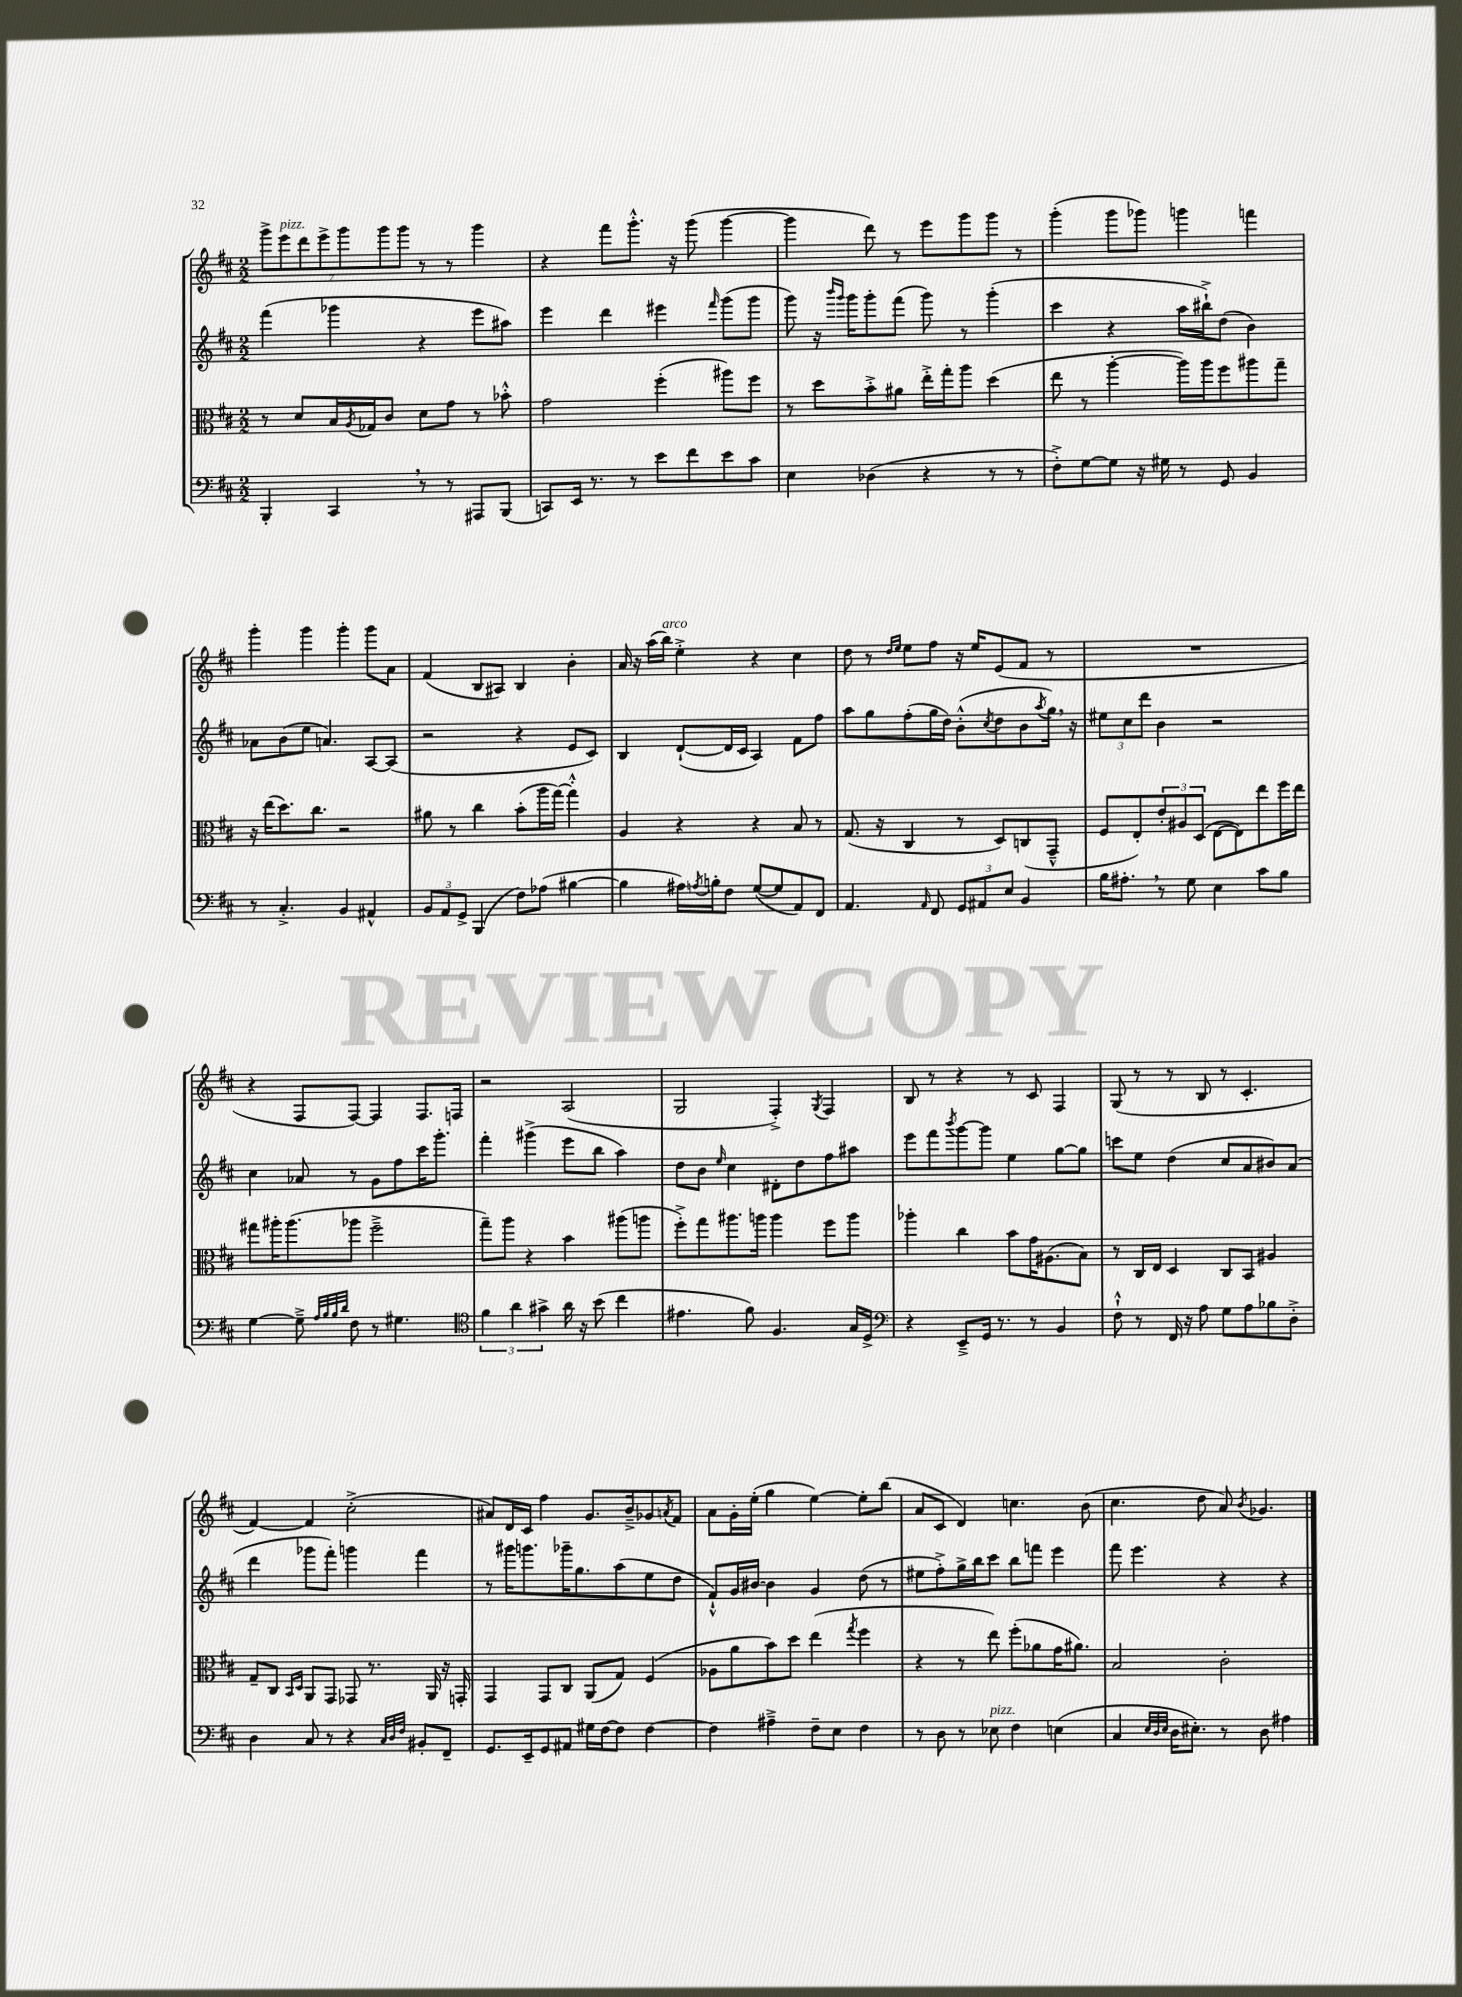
<<
\new StaffGroup <<
\new Staff = "s0" {
    \clef treble \key d \major \numericTimeSignature \time 2/2
    \tuplet 7/4 { g'''8-> e'''8^\markup { \italic "pizz." } d'''8 e'''8-> g'''8 g'''8 g'''8 } r8 r8 g'''4 |
    r4 fis'''8 g'''8.-.-^ r16 g'''8( g'''4~ |
    g'''4 d'''8) r8 e'''8 g'''8 g'''8 r8 |
    g'''4-.( g'''8 ges'''8) g'''4 f'''4 |
    g'''4-. g'''4 g'''4-. g'''8 a'8 |
    fis'4( b8 ais8) b4 b'4-. |
    a'16 r16 a''16( b''16^\markup { \italic "arco" }) e''4-.-> r4 cis''4 |
    d''8 r8 \grace { d''16 e''16 } e''8 fis''8 r16 e''16 e'8( fis'8 r8 |
    R1 |
    r4 fis8 fis8~) fis4 fis8. f16 |
    r2 a2( |
    g2 fis4-.->) \acciaccatura { g8 } fis4 |
    b8 r8 r4 r8 cis'8 fis4 |
    g8( r8 r8 b8 r8 cis'4.-. |
    fis'4~) fis'4 cis''2-.->( |
    ais'8) d'16 cis'16 fis''4 g'8. b'16---> ges'8 \acciaccatura { a'8 } fis'8 |
    a'8 g'16-. e''16-.( g''4 e''4~) e''8-. b''8( |
    a'8 cis'8 d'4) c''4. b'8( |
    cis''4. d''8 a'8) \acciaccatura { b'8 } ges'4. \bar "|." |
}
\new Staff = "s1" {
    \clef treble \key d \major \numericTimeSignature \time 2/2
    fis'''4( ges'''4 r4 e'''8 ais''8) |
    e'''4 d'''4 eis'''4 \grace { fis'''16 } g'''8( g'''8 |
    g'''8) r16 \grace { b'''16 g'''16 } g'''16 g'''8-. fis'''8( g'''8) r8 g'''4-.( |
    cis'''4 r4 a''16 bis''16-!->) d''8( b'4) |
    aes'8 b'8( e''8 a'4.) a8~ a8( |
    r2 r4 e'8 cis'8) |
    b4 d'8~-!( d'16 cis'16 a4) fis'8 fis''8 |
    a''8 g''8 fis''8-.( g''16 d''16) b'8-.-^( \acciaccatura { cis''8 } d''8 b'8 \acciaccatura { a''8 } g''16) \breathe r16 |
    \tuplet 3/2 { eis''8 cis''8 d'''8 } b'4 r2 |
    cis''4 aes'8 r8 g'8 fis''8 cis'''16 g'''8.-. |
    fis'''4-. gis'''4->( e'''8 b''8 a''4) |
    d''8 b'8 \grace { e''16 } cis''4 dis'8-. d''8 fis''8 ais''8 |
    e'''8 fis'''8 \acciaccatura { b'''8 } g'''8~ g'''8 e''4 g''8~ g''8 |
    c'''8 e''8 d''4( cis''8 a'8 bis'8) a'8( |
    d'''4 ges'''8 fis'''8-.) g'''4 fis'''4 |
    r8 gis'''16 g'''8. ges'''16-- g''8. a''8( e''8 d''8 |
    fis'8-!-^) g'16 bis'16~ bis'4 g'4 d''8( r8 |
    eis''8 fis''8-.->) g''16-> b''16 cis'''8 b''8 f'''8 e'''4 |
    fis'''8 e'''4. r4 r4 \bar "|." |
}
\new Staff = "s2" {
    \clef alto \key d \major \numericTimeSignature \time 2/2
    r8 d'8 b16 \acciaccatura { a8 } ges16 cis'8 d'8 g'8 r8 bes'8-.-^ |
    g'2 fis''4-.( ais''8) fis''8 |
    r8 d''8 b'8-.-> ais'8 e''16-.-> g''16-. a''8 d''4( |
    e''8 r8 a''4~-. a''16) a''16 fis''8 ais''8 g''8-- |
    r16 e''16( d''8.) cis''8. r2 |
    ais'8 r8 cis''4 b'8-.( a''16 g''16~) g''4-.-^ |
    a4 r4 r4 b8 r8 |
    g8.( r16 cis4 r8 d8) c8( g,8---^ |
    fis8 e8-.) \tuplet 3/2 { e'8-. ais8 d8( } e8~ e8) e''8 fis''16 e''16 |
    gis''8 ais''16-. ais''8.( aes''8 fis''2---> |
    g''8--) a''8 r4 b'4 ais''8( a''8 |
    fis''8-.->) g''8 ais''8. a''16 a''4 fis''8 a''8 |
    aes''4-. cis''4 b'8 g'16 ais8.( b8) |
    r8 cis16 e16 d4 cis8 b,8 ais4 |
    g8-- cis8 \grace { b,16 d16 } a,8 g,8 ges,8 r8. a,16 r16 g,16-. |
    g,4 g,8 cis8 a,8( g8) fis4( |
    aes8 a'8 b'8) d''8 e''4( \acciaccatura { g''8 } fis''4 |
    r4 r8 e''8) fis''8-.( aes'8 g'16 ais'8.) |
    b2 cis'2-. \bar "|." |
}
\new Staff = "s3" {
    \clef bass \key d \major \numericTimeSignature \time 2/2
    b,,4-. cis,4 \breathe r8 r8 ais,,8 b,,8( |
    c,8) e,16 r8. r8 e'8 fis'8 e'8 cis'8 |
    e4 des4( r4 r8 r8 |
    fis8-.->) g8~ g8 r16 gis16 r8 g,8 b,4 |
    r8 cis4.-.-> b,4 ais,4-^ |
    \tuplet 3/2 { b,8 a,8 g,8-> } b,,4( fis8) aes8( bis4~ |
    bis4 ais16) \acciaccatura { a8 } b16-. fis8 g8~( g8 a,8) fis,8 |
    a,4. \grace { a,16 } fis,8 \tuplet 3/2 { g,8 ais,8 e8 } b,4 |
    b16 ais8.-. \breathe r8 g8 e4 cis'8 b8 |
    g4~ g8---> \grace { a32 b32 b32 d'32 } fis8 r8 gis4. |
    \clef tenor \tuplet 3/2 { fis'4 a'4 gis'4-> } a'16 r16 b'8( cis''4 |
    eis'4. fis'8) fis4. g16 d16-> |
    \clef bass r4 e,8---> g,16 r8. r8 b,4 |
    fis8-!-^ r8 fis,16 r16 a8 g8 a8 bes8 d8-.-> |
    d4 cis8 r8 r4 \grace { cis32 d32 fis32 } bis,8-. fis,8-- |
    g,8. e,16-- g,8 ais,8 gis16 fis16~ fis8 fis4~ |
    fis4 ais4---> fis8-- e8 fis4 |
    r8 d8 r8 ees8^\markup { \italic "pizz." } fis4 e4( |
    cis4 \grace { e32 d32 e32 } d16 eis8.-.) r8 d8 ais4 \bar "|." |
}
>>
>>
\layout { \context { \Score \remove "Bar_number_engraver" } }
